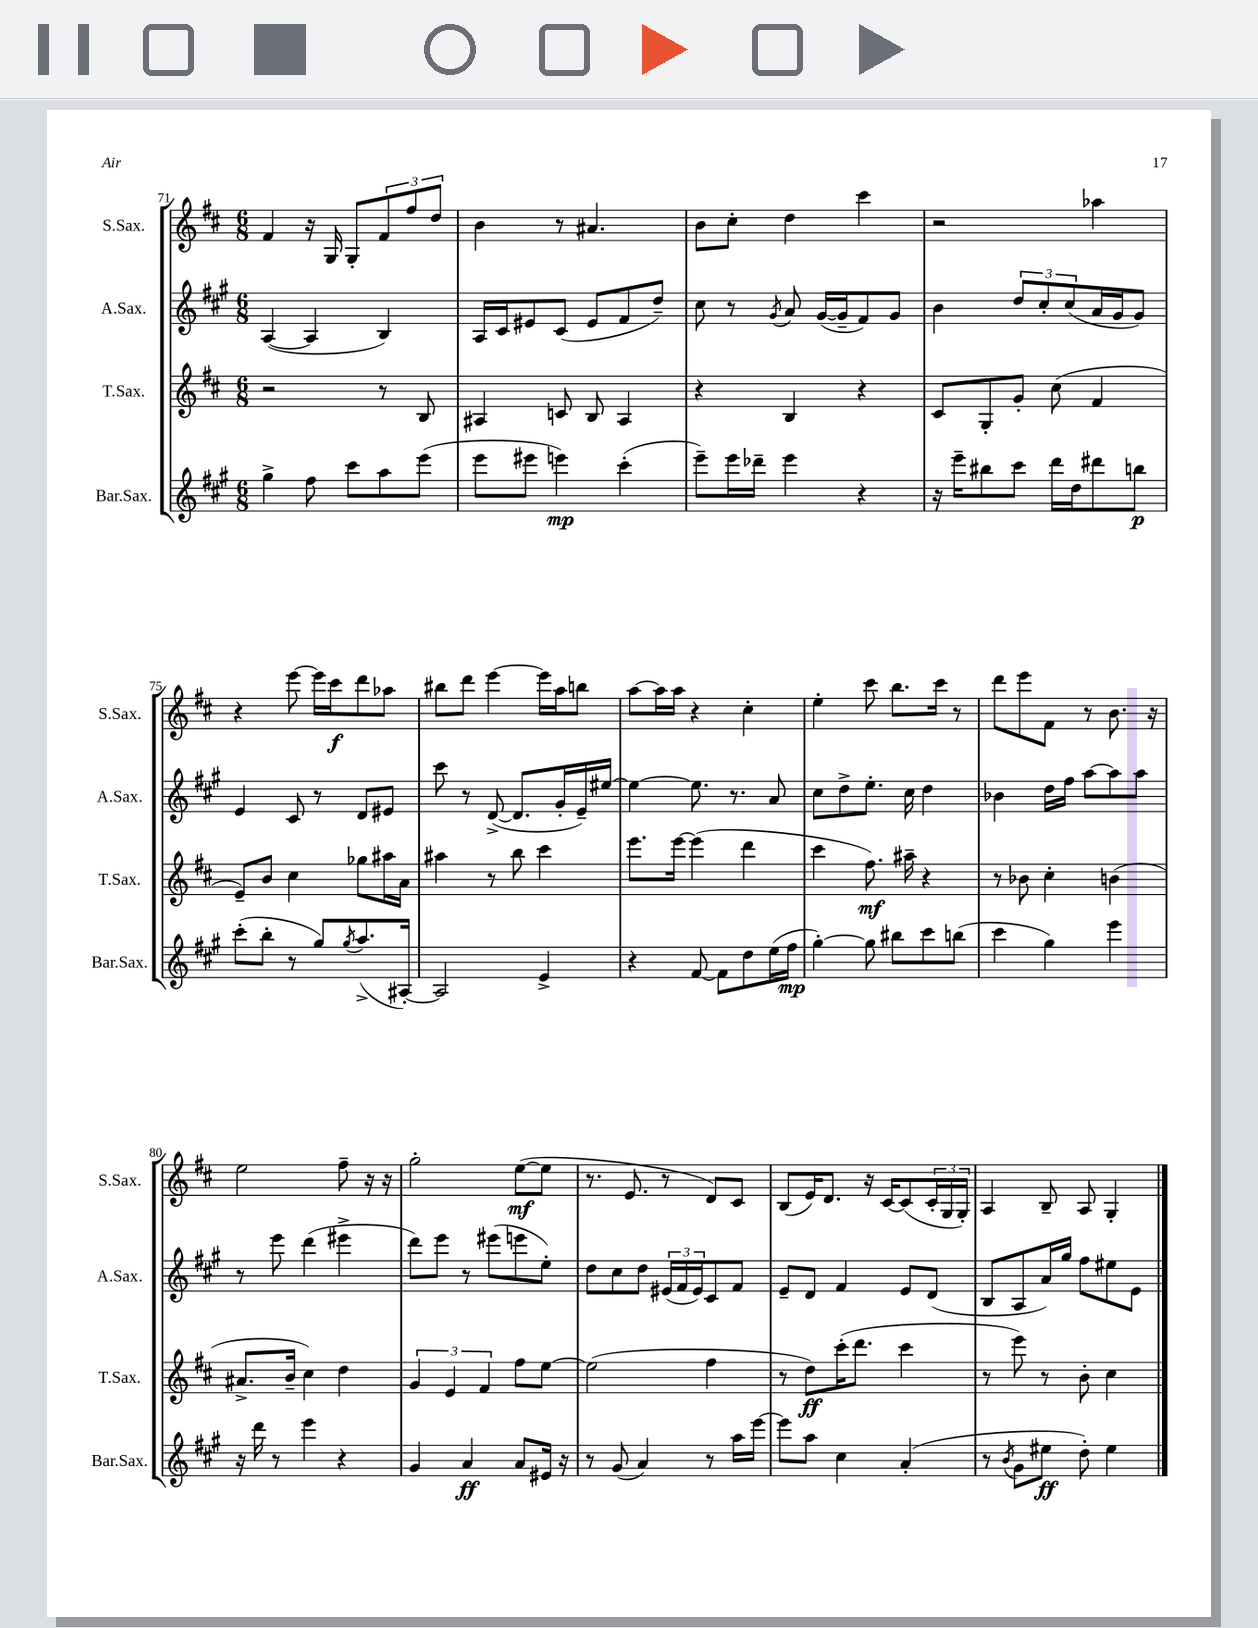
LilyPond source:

<<
\new StaffGroup <<
\new Staff = "s0" \with { instrumentName = "S.Sax." shortInstrumentName = "S.Sax." } {
    \clef treble \key d \major \numericTimeSignature \time 6/8
    fis'4 r16 g16 g8-. \tuplet 3/2 { fis'8 fis''8 d''8 } |
    b'4 r8 ais'4. |
    b'8 cis''8-. d''4 cis'''4 |
    r2 aes''4 |
    r4 e'''8~ e'''16 cis'''16\f d'''8 aes''8 |
    bis''8 d'''8 e'''4~ e'''16 a''16 b''8 |
    a''8~ a''16 a''16 r4 cis''4-. |
    e''4-. cis'''8 b''8. cis'''16 r8 |
    d'''8 e'''8 fis'8 r8 b'8. r16 |
    e''2 fis''8-- r16 r16 |
    g''2-. e''8~\mf( e''8 |
    r8. e'8. r8 d'8) cis'8 |
    b8( e'16) d'8. r16 cis'16~ cis'8( \tuplet 3/2 { cis'16-. g16 g16-.) } |
    a4 b8-- a8 g4-. \bar "|." |
}
\new Staff = "s1" \with { instrumentName = "A.Sax." shortInstrumentName = "A.Sax." } {
    \clef treble \key a \major \numericTimeSignature \time 6/8
    a4~( a4 b4) |
    a16 cis'16 eis'8 cis'8( eis'8 fis'8 d''8--) |
    cis''8 r8 \acciaccatura { gis'8 } a'8 gis'16~( gis'16-- fis'8) gis'8 |
    b'4 \tuplet 3/2 { d''8 cis''8-. cis''8( } a'16 gis'16 gis'8) |
    e'4 cis'8 r8 d'8 eis'8 |
    cis'''8 r8 d'8~->( d'8. gis'16-. e'16--) eis''16~ |
    eis''4~ eis''8. r8. a'8 |
    cis''8 d''8-> e''8.-. cis''16 d''4 |
    bes'4 d''16 fis''16 a''8~ a''8 a''8 |
    r8 e'''8 d'''4( eis'''4-> |
    d'''8) e'''8 r8 eis'''8( e'''8 e''8-.) |
    d''8 cis''8 d''8 \tuplet 3/2 { eis'16( fis'16 eis'16) } cis'8 fis'8 |
    e'8-- d'8 fis'4 e'8 d'8( |
    b8 a8 a'16) gis''16 fis''8 eis''8 e'8 \bar "|." |
}
\new Staff = "s2" \with { instrumentName = "T.Sax." shortInstrumentName = "T.Sax." } {
    \clef treble \key d \major \numericTimeSignature \time 6/8
    r2 r8 b8 |
    ais4 c'8 b8 ais4 |
    r4 b4 r4 |
    cis'8 g8-. g'8-. cis''8( fis'4 |
    e'8--) b'8 cis''4 ges''8 ais''16 a'16 |
    ais''4 r8 b''8 cis'''4 |
    e'''8. e'''16~ e'''4( d'''4 |
    cis'''4 fis''8.\mf) ais''16-- r4 |
    r8 bes'8 cis''4-. b'4( |
    ais'8.-> b'16-- cis''4) d''4 |
    \tuplet 3/2 { g'4 e'4 fis'4 } fis''8 e''8~ |
    e''2( fis''4 |
    r8 d''8\ff) cis'''16-.( d'''8. cis'''4 |
    r8 e'''8) r8 b'8-. cis''4 \bar "|." |
}
\new Staff = "s3" \with { instrumentName = "Bar.Sax." shortInstrumentName = "Bar.Sax." } {
    \clef treble \key a \major \numericTimeSignature \time 6/8
    gis''4-> fis''8 cis'''8 a''8 e'''8( |
    e'''8 eis'''8 e'''4\mp) cis'''4-.( |
    e'''8--) e'''16 des'''16-- e'''4 r4 |
    r16 e'''16-- bis''8 cis'''8 d'''16 d''16 dis'''8 b''8\p |
    cis'''8-.( b''8-. r8 gis''8) \acciaccatura { gis''8 } a''8.->( ais16~-.) |
    ais2 e'4-> |
    r4 fis'8~ fis'8 d''8 e''16( fis''16\mp |
    gis''4~-.) gis''8 bis''8 cis'''8 b''8( |
    cis'''4 gis''4) e'''4 |
    r16 d'''16 r8 e'''4 r4 |
    gis'4 a'4\ff a'8 eis'16 r16 |
    r8 gis'8( a'4) r8 a''16 e'''16~ |
    e'''8 a''8 cis''4 a'4-.( |
    r8 \acciaccatura { b'8 } gis'8 eis''8\ff d''8-.) eis''4 \bar "|." |
}
>>
>>
\layout { \context { \Score currentBarNumber = #71 } }
